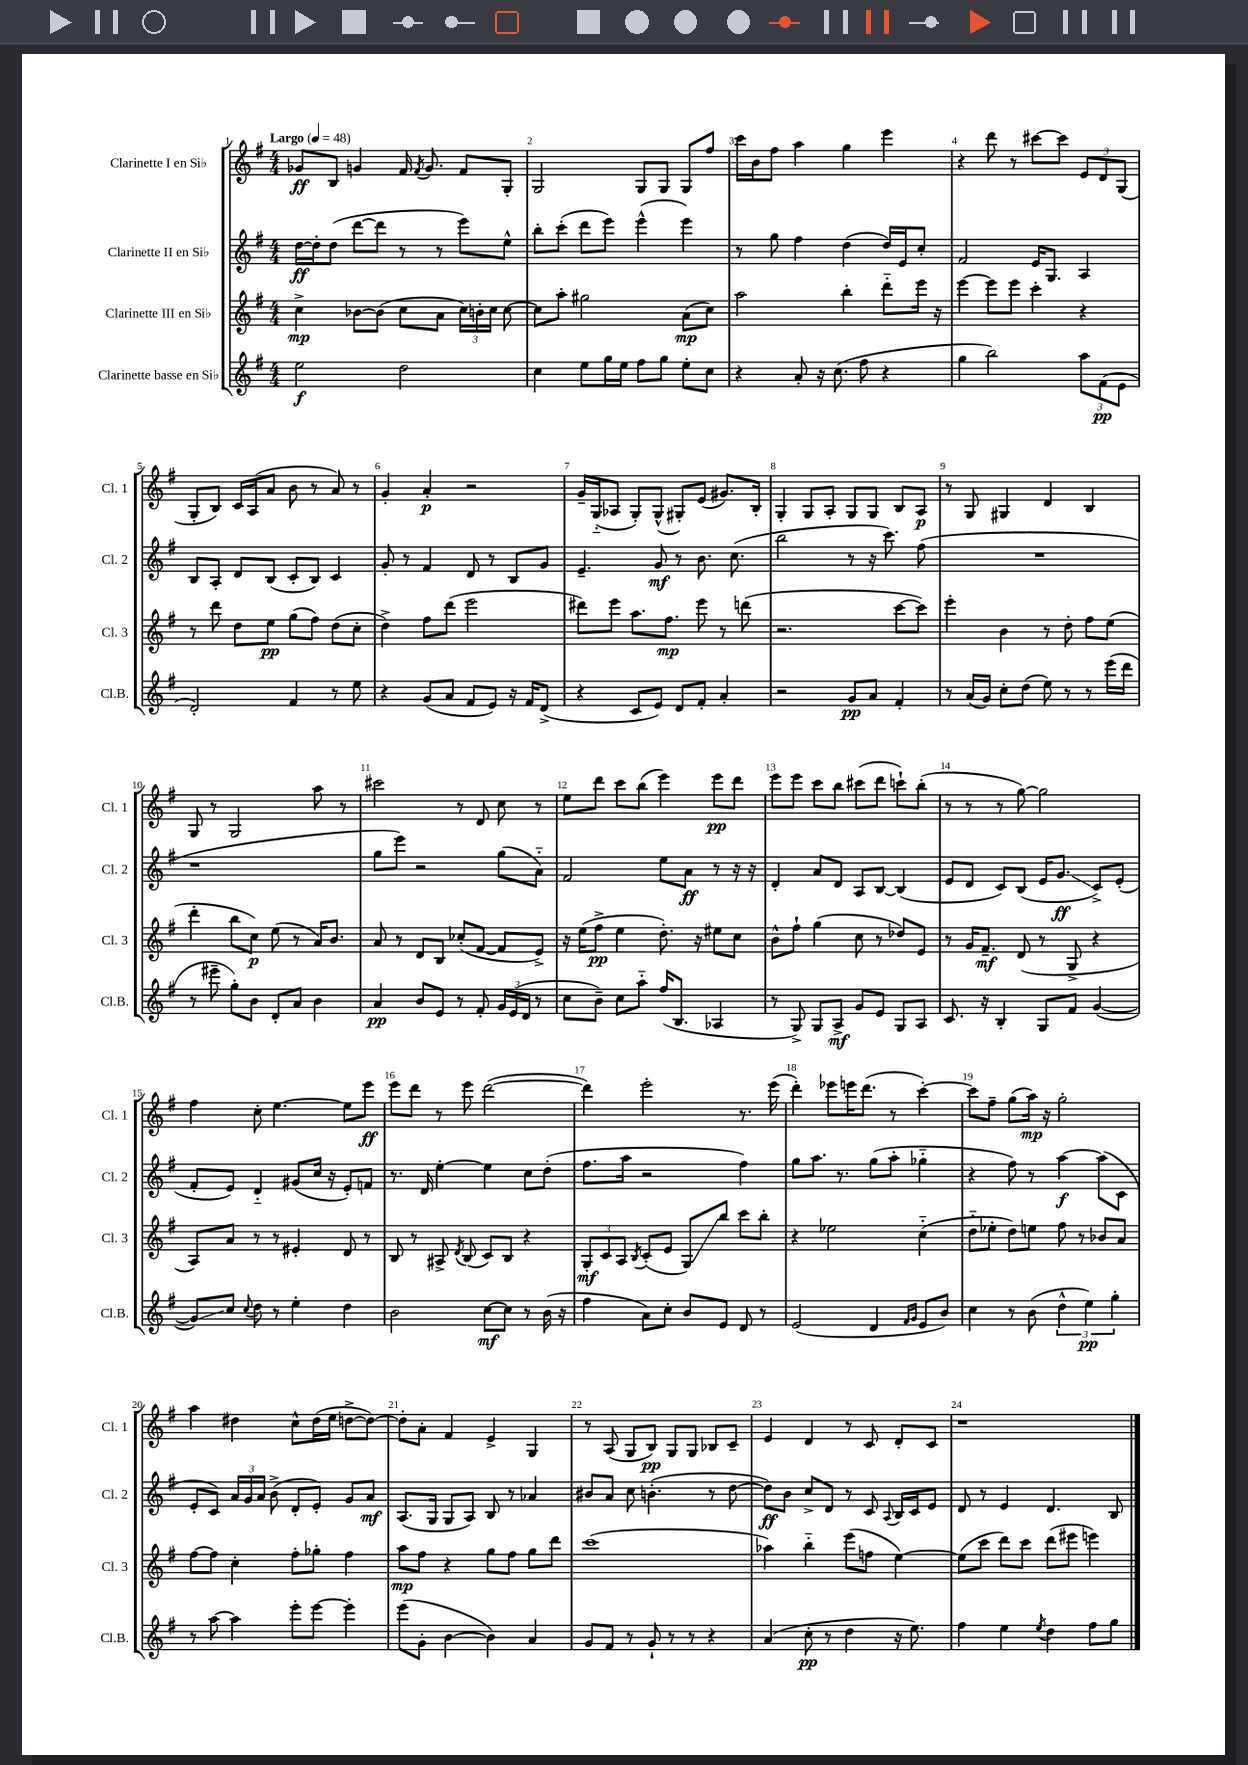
<<
\new StaffGroup <<
\new Staff = "s0" \with { instrumentName = "Clarinette I en Sib" shortInstrumentName = "Cl. 1" } {
    \clef treble \key g \major \numericTimeSignature \time 4/4 \tempo "Largo" 4 = 48
    \autoBeamOff ges'8[\ff b8] g'4 fis'16 \acciaccatura { fis'8 } g'8. fis'8[ g8]-. |
    g2 g8[ g8] g8[ fis''8] |
    c'''16[ b'16 fis''8] a''4 g''4 e'''4 |
    r4 d'''8 r8 cis'''8[~ cis'''8] \tuplet 3/2 { e'8[ d'8 g8]( } |
    g8[-. b8]) c'16[ a16( a'8] b'8 r8 a'8) r8 |
    g'4-. a'4-.\p r2 |
    g'16[-- g16-_( aes8] g8[-.) g8]-^( gis8[-.) e'8]( gis'8.[) b16]-. |
    g4-. g8[ a8]-. g8[ g8] b8[ a8]\p |
    r8 g8 gis4 d'4 b4 |
    g8 r8 g2 a''8 r8 |
    cis'''2 r8 d'8 c''8 r8 |
    e''8[ d'''8] c'''8[ b''8]( e'''4) e'''8[\pp d'''8] |
    e'''8[ e'''8] c'''8[ b''8] cis'''8[( d'''8] c'''8[-!) b''8]-.( |
    r8 r8 r8 g''8~) g''2 |
    fis''4 c''8-. e''4.~ e''8[ e'''8]\ff |
    e'''8[ d'''8] r8 e'''8 d'''2~( |
    d'''4) e'''2-. r8. e'''16( |
    d'''4-.) ees'''8[ e'''16 d'''8.]( r8 c'''4~-.) |
    c'''8[ fis''8]-- g''8[( a''16]\mp) r16 g''2-. |
    a''4 dis''4 c''8[-^ dis''16( e''16] d''8[~-> d''8]~) |
    d''8[-. a'8]-. fis'4 e'4-> g4 |
    r8 a8( g8[ b8]\pp) g8[ g8] bes8[ c'8]-- |
    e'4 d'4 r8 c'8 d'8[-. c'8] |
    r1 \bar "|." |
}
\new Staff = "s1" \with { instrumentName = "Clarinette II en Sib" shortInstrumentName = "Cl. 2" } {
    \clef treble \key g \major \numericTimeSignature \time 4/4
    \autoBeamOff d''16[~\ff d''16-. d''8]( d'''8[~ d'''8] r8 r8 e'''8[) e''8]-^ |
    b''8[-. c'''8]-.( d'''8[ e'''8]) e'''4-^( e'''4) |
    r8 g''8 fis''4 d''4( d''16[) e'16 c''8]-. |
    fis'2 e'16[ g8.] a4 |
    b8[ a8]-. d'8[ b8]( c'8[-. b8]) c'4 |
    g'8-. r8 fis'4 d'8 r8 b8[ g'8] |
    e'4.-- g'8\mf r8 b'8. c''8.( |
    b''2 r8 r16 c'''8.) fis''8( |
    R1 |
    r1 |
    g''8[ e'''8]) r2 g''8[( a'8]-_) |
    fis'2 e''8[ a'8]\ff r8 r16 r16 |
    d'4-. a'8[ d'8] a8[ b8]~ b4( |
    e'8[ d'8] c'8[) b8]( e'16[ g'8.]\glissando\ff c'8[->) e'8]-.( |
    fis'8[-. e'8]) d'4-_ gis'8[( c''16] r16 e'8[-.) f'8] |
    r8. d'16 e''4~-. e''4 c''8[ d''8]-.( |
    fis''8.[ a''16] r2 fis''4) |
    g''8[ a''8.] r8. g''8[( a''8]-. ges''4-_ |
    r4 fis''8) r8 a''4~\f a''8[( c'8] |
    e'8[-. c'8]) \tuplet 3/2 { a'16[ g'16 a'16] } b'8->( d'8[-. e'8]-.) g'8[ a'8]\mf |
    a8.[( g16] g8[ a8]) b8 r8 aes'4 |
    bis'8[ a'8] c''8 b'4.-.( r8 d''8~ |
    d''8[\ff) b'8] c''8[-> d'8] r8 c'8 \appoggiatura { a8 } b16[ c'16 e'8] |
    d'8 r8 e'4 d'4. b8 \bar "|." |
}
\new Staff = "s2" \with { instrumentName = "Clarinette III en Sib" shortInstrumentName = "Cl. 3" } {
    \clef treble \key g \major \numericTimeSignature \time 4/4
    \autoBeamOff c''4->\mp bes'8[~ bes'8]( c''8[ a'8] \tuplet 3/2 { c''16[) b'16-. c''16] } c''8~ |
    c''8[ a''8]-. gis''2 a'8[\mp( c''8]) |
    a''2 b''4-. d'''8[-_ e'''16] r16 |
    e'''4~ e'''8[ e'''8] c'''4-. r4 |
    r8 d'''8 d''8[ e''8]\pp g''8[( fis''8]) d''8[( c''8]-. |
    d''4->) fis''8[ d'''8]( e'''2 |
    dis'''8[) e'''8] a''8.[ fis''8.]\mp e'''8 r8 d'''8( |
    r2. c'''8[~ c'''8]) |
    e'''4-. b'4 r8 d''8-. fis''8[ e''8]( |
    d'''4-. b''8[ c''8]\p) e''8( r8 a'16[) b'8.] |
    a'8 r8 d'8[ b8] ces''8[-.( fis'8]~ fis'8[ e'8]->) |
    r16 e''16[( fis''8]->\pp e''4 d''8.-.) r16 eis''8[ c''8] |
    b'8[-^ fis''8]-! g''4( c''8 r8 des''8[) e'8] |
    r8 g'16[ fis'8.]--\mf d'8( r8 g8-> r4 |
    a8[) a'8] r8 r8 eis'4-. d'8 r8 |
    b8 r8 ais8-> \acciaccatura { d'8 } b8( c'8[) b8] r4 |
    \tuplet 3/2 { g8[-.\mf c'8 a8] } \acciaccatura { b8 } c'8[-.( e'8] g8[\glissando) b''8] c'''8[ b''8]-. |
    r4 ees''2 c''4-_( |
    d''8[-_ ees''8]-. d''8[) e''8] fis''8 r8 bes'8[ a'8] |
    fis''8[~ fis''8] c''4-. fis''8[-. ges''8]-. fis''4 |
    a''8[\mp fis''8] r4 g''8[ fis''8] g''8[ d'''8] |
    c'''1( |
    aes''4) b''4-_ e'''8[( f''8] e''4~) |
    e''8[( c'''8] d'''8[) c'''8] d'''8[( eis'''8] e'''4) \bar "|." |
}
\new Staff = "s3" \with { instrumentName = "Clarinette basse en Sib" shortInstrumentName = "Cl.B." } {
    \clef treble \key g \major \numericTimeSignature \time 4/4
    \autoBeamOff e''2\f d''2 |
    c''4 e''8[ g''16 e''16] fis''8[ g''8] e''8[-. c''8] |
    r4 a'8-. r16 c''8.( fis''8 r4 |
    g''4 b''2) \tuplet 3/2 { a''8[ fis'8\pp( e'8] } |
    d'2-.) fis'4 r8 e''8 |
    r4 g'8[( a'8] fis'8[ e'8]) r16 fis'16[ d'8]->( |
    r4 c'8[ e'8]) d'8[ fis'8]-. a'4-. |
    r2 g'8[\pp a'8] fis'4-. |
    r8 a'16[( g'16]) c''8[-. d''8]( e''8) r8 r8 e'''16[( d'''16] |
    r8 eis'''8-- g''8[-.) b'8] d'8[-. a'8] b'4 |
    a'4\pp b'8[ e'8] r8 fis'8-. \tuplet 3/2 { g'16[ e'16( d'16] } r8 |
    c''8[ b'8]--) c''8[ a''8]-_ fis''16[( b8.] aes4 |
    r8 g8->) g8[ a8]->\mf g'8[ e'8] g8[ a8] |
    c'8. r16 b4-. g8[ fis'8] g'4~( |
    g'8[\glissando) c''8] \appoggiatura { c''8 } d''8 r8 e''4-. d''4 |
    b'2 c''8[~\mf c''8] r8 b'16( r16 |
    fis''4 a'8[) c''8]-. b'8[ e'8] d'8 r8 |
    e'2( d'4 \grace { fis'16[ g'16] } e'8[ b'8]) |
    c''4 r8 b'8( \tuplet 3/2 { d''4-^ e''4\pp) g''4-. } |
    r8 a''8~ a''4 e'''8[-. e'''8]~ e'''4-. |
    e'''8[( g'8]-. b'4~ b'4) a'4 |
    g'8[ fis'8] r8 g'8-! r8 r8 r4 |
    a'4( c''8-.\pp r8 d''4 r16 e''8.) |
    fis''4 e''4 \acciaccatura { e''8 } d''4 fis''8[ g''8] \bar "|." |
}
>>
>>
\layout { \context { \Score \override BarNumber.break-visibility = ##(#f #t #t) barNumberVisibility = #all-bar-numbers-visible } }
